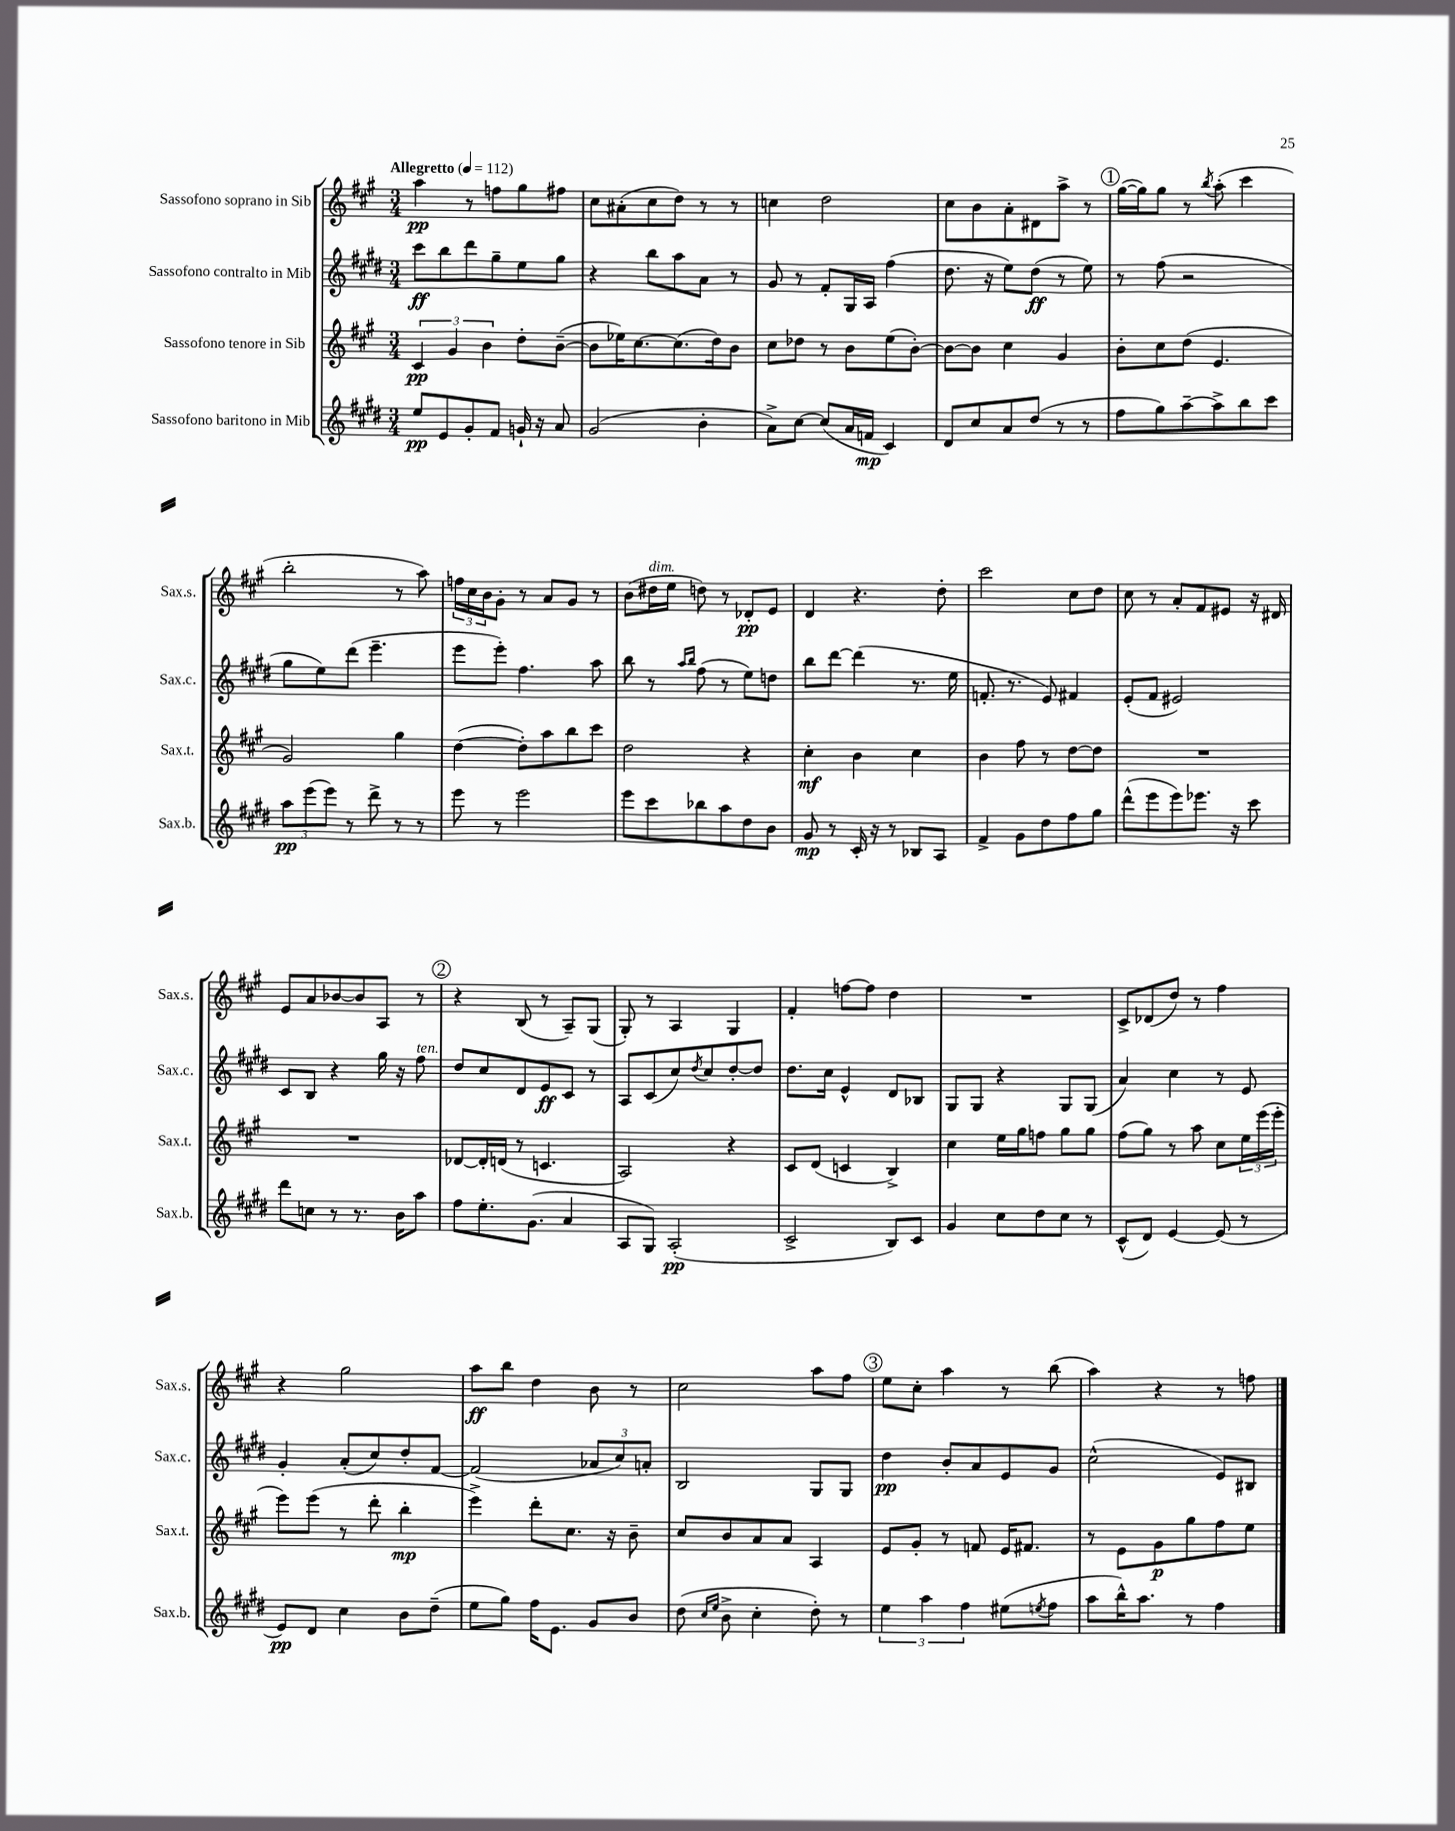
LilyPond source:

<<
\new StaffGroup <<
\new Staff = "s0" \with { instrumentName = "Sassofono soprano in Sib" shortInstrumentName = "Sax.s." } {
    \clef treble \key a \major \numericTimeSignature \time 3/4 \tempo "Allegretto" 4 = 112
    a''4\pp r8 f''8 gis''8 fis''8 |
    cis''8 ais'8-.( cis''8 d''8) r8 r8 |
    c''4 d''2 |
    cis''8 b'8 a'8-. dis'8 a''8-> r8 |
    \mark \markup { \circle "1" } gis''16~( gis''16) gis''8 r8 \acciaccatura { b''8 } a''8-.( cis'''4 |
    b''2-. r8 a''8) |
    \tuplet 3/2 { f''16 cis''16 b'16 } gis'8-. r8 a'8 gis'8 r8 |
    b'8( dis''16^\markup { \italic "dim." } e''16 d''8) r8 des'8-.\pp e'8 |
    d'4 r4. d''8-. |
    cis'''2 cis''8 d''8 |
    cis''8 r8 a'8-. fis'8 eis'8 r16 dis'16 |
    e'8 a'8 bes'8~ bes'8 a8 r8 |
    \mark \markup { \circle "2" } r4 b8( r8 a8--) gis8( |
    gis8-.) r8 a4 gis4 |
    fis'4-. f''8~ f''8 d''4 |
    R2. |
    cis'8-> des'8( d''8) r8 fis''4 |
    r4 gis''2 |
    a''8\ff b''8 d''4 b'8 r8 |
    cis''2 a''8 fis''8 |
    \mark \markup { \circle "3" } e''8 cis''8-. a''4 r8 b''8( |
    a''4) r4 r8 f''8 \bar "|." |
}
\new Staff = "s1" \with { instrumentName = "Sassofono contralto in Mib" shortInstrumentName = "Sax.c." } {
    \clef treble \key e \major \numericTimeSignature \time 3/4
    cis'''8\ff b''8 dis'''8 gis''8-- e''8 gis''8 |
    r4 b''8 a''8 a'8 r8 |
    gis'8 r8 fis'8-. gis16 a16 fis''4( |
    dis''8. r16 e''8) dis''8\ff( r8 e''8) |
    \mark \markup { \circle "1" } r8 fis''8( r2 |
    gis''8 e''8) dis'''8( e'''4.-- |
    e'''8 e'''8-.) fis''4. a''8 |
    b''8 r8 \grace { a''16 b''16 } fis''8( r8 e''8) d''8 |
    b''8 dis'''8~ dis'''4( r8. e''16 |
    f'8.-. r8. e'8) fis'4 |
    e'8-.( fis'8 eis'2) |
    cis'8 b8 r4 gis''16 r16 fis''8^\markup { \italic "ten." } |
    \mark \markup { \circle "2" } dis''8 cis''8 dis'8 e'8\ff cis'8 r8 |
    a8 cis'8( cis''8) \acciaccatura { dis''8 } cis''8 dis''8~-. dis''8 |
    dis''8. cis''16 e'4-^ dis'8 bes8 |
    gis8 gis8 r4 gis8 gis8( |
    a'4) cis''4 r8 e'8 |
    gis'4-. a'8-.( cis''8) dis''8-. fis'8~ |
    fis'2( \tuplet 3/2 { aes'8 cis''8) a'8-. } |
    b2 gis8 gis8 |
    \mark \markup { \circle "3" } dis''4\pp b'8-. a'8 e'8 gis'8 |
    cis''2-^( e'8) bis8 \bar "|." |
}
\new Staff = "s2" \with { instrumentName = "Sassofono tenore in Sib" shortInstrumentName = "Sax.t." } {
    \clef treble \key a \major \numericTimeSignature \time 3/4
    \tuplet 3/2 { cis'4\pp gis'4 b'4 } d''8-. b'8~--( |
    b'8 ees''16) cis''8.~ cis''8.( d''16) b'8 |
    cis''8 des''8 r8 b'8 e''8( b'8~-.) |
    b'8~ b'8 cis''4 gis'4 |
    \mark \markup { \circle "1" } b'8-. cis''8 d''8( e'4. |
    gis'2) gis''4 |
    d''4~( d''8-.) a''8 b''8 cis'''8 |
    d''2 r4 |
    cis''4-.\mf b'4 cis''4 |
    b'4 fis''8 r8 d''8~ d''8 |
    R2. |
    R2. |
    \mark \markup { \circle "2" } des'8~ des'16-. d'16( r8 c'4. |
    a2) r4 |
    cis'8 d'8( c'4 b4->) |
    cis''4 e''16 gis''16 f''8 gis''8 gis''8 |
    fis''8( gis''8) r8 a''8 cis''8 \tuplet 3/2 { e''16 e'''16( e'''16-. } |
    e'''8) e'''8( r8 d'''8-. b''4-.\mp |
    e'''4->) d'''8-. cis''8. r16 b'8-- |
    cis''8 b'8 a'8 a'8 a4 |
    \mark \markup { \circle "3" } e'8 gis'8-. r8 f'8 e'16 fis'8. |
    r8 e'8 gis'8\p gis''8 fis''8 e''8 \bar "|." |
}
\new Staff = "s3" \with { instrumentName = "Sassofono baritono in Mib" shortInstrumentName = "Sax.b." } {
    \clef treble \key e \major \numericTimeSignature \time 3/4
    e''8\pp e'8 gis'8-. fis'8 g'16-! r16 a'8 |
    gis'2( b'4-. |
    a'8->) cis''8~ cis''8( a'16 f'16\mp cis'4) |
    dis'8 cis''8 a'8 dis''8( r8 r8 |
    \mark \markup { \circle "1" } fis''8 gis''8) a''8~-- a''8-> b''8 cis'''8 |
    \tuplet 3/2 { a''8\pp e'''8( e'''8) } r8 dis'''8-> r8 r8 |
    e'''8 r8 e'''2 |
    e'''8 cis'''8 bes''8 a''8 dis''8 b'8 |
    gis'8\mp r8 cis'16-. r16 r8 bes8 a8 |
    fis'4-> gis'8 dis''8 fis''8 gis''8 |
    dis'''8-^( e'''8 e'''8) ees'''8. r16 cis'''8 |
    dis'''8 c''8 r8 r8. b'16 a''8 |
    \mark \markup { \circle "2" } fis''8 e''8.-. gis'8.( a'4 |
    a8 gis8) a2-.\pp( |
    cis'2-> b8) cis'8 |
    gis'4 cis''8 dis''8 cis''8 r8 |
    cis'8-^( dis'8) e'4~ e'8( r8 |
    e'8\pp) dis'8 cis''4 b'8 dis''8--( |
    e''8 gis''8) fis''16 e'8. gis'8 b'8 |
    dis''8( \grace { cis''16 e''16 } b'8-> cis''4-. dis''8-.) r8 |
    \mark \markup { \circle "3" } \tuplet 3/2 { e''4 a''4 fis''4 } eis''8( \acciaccatura { e''8 } fis''8 |
    a''8 b''16-^) a''8. r8 fis''4 \bar "|." |
}
>>
>>
\layout { \context { \Score \remove "Bar_number_engraver" } }
